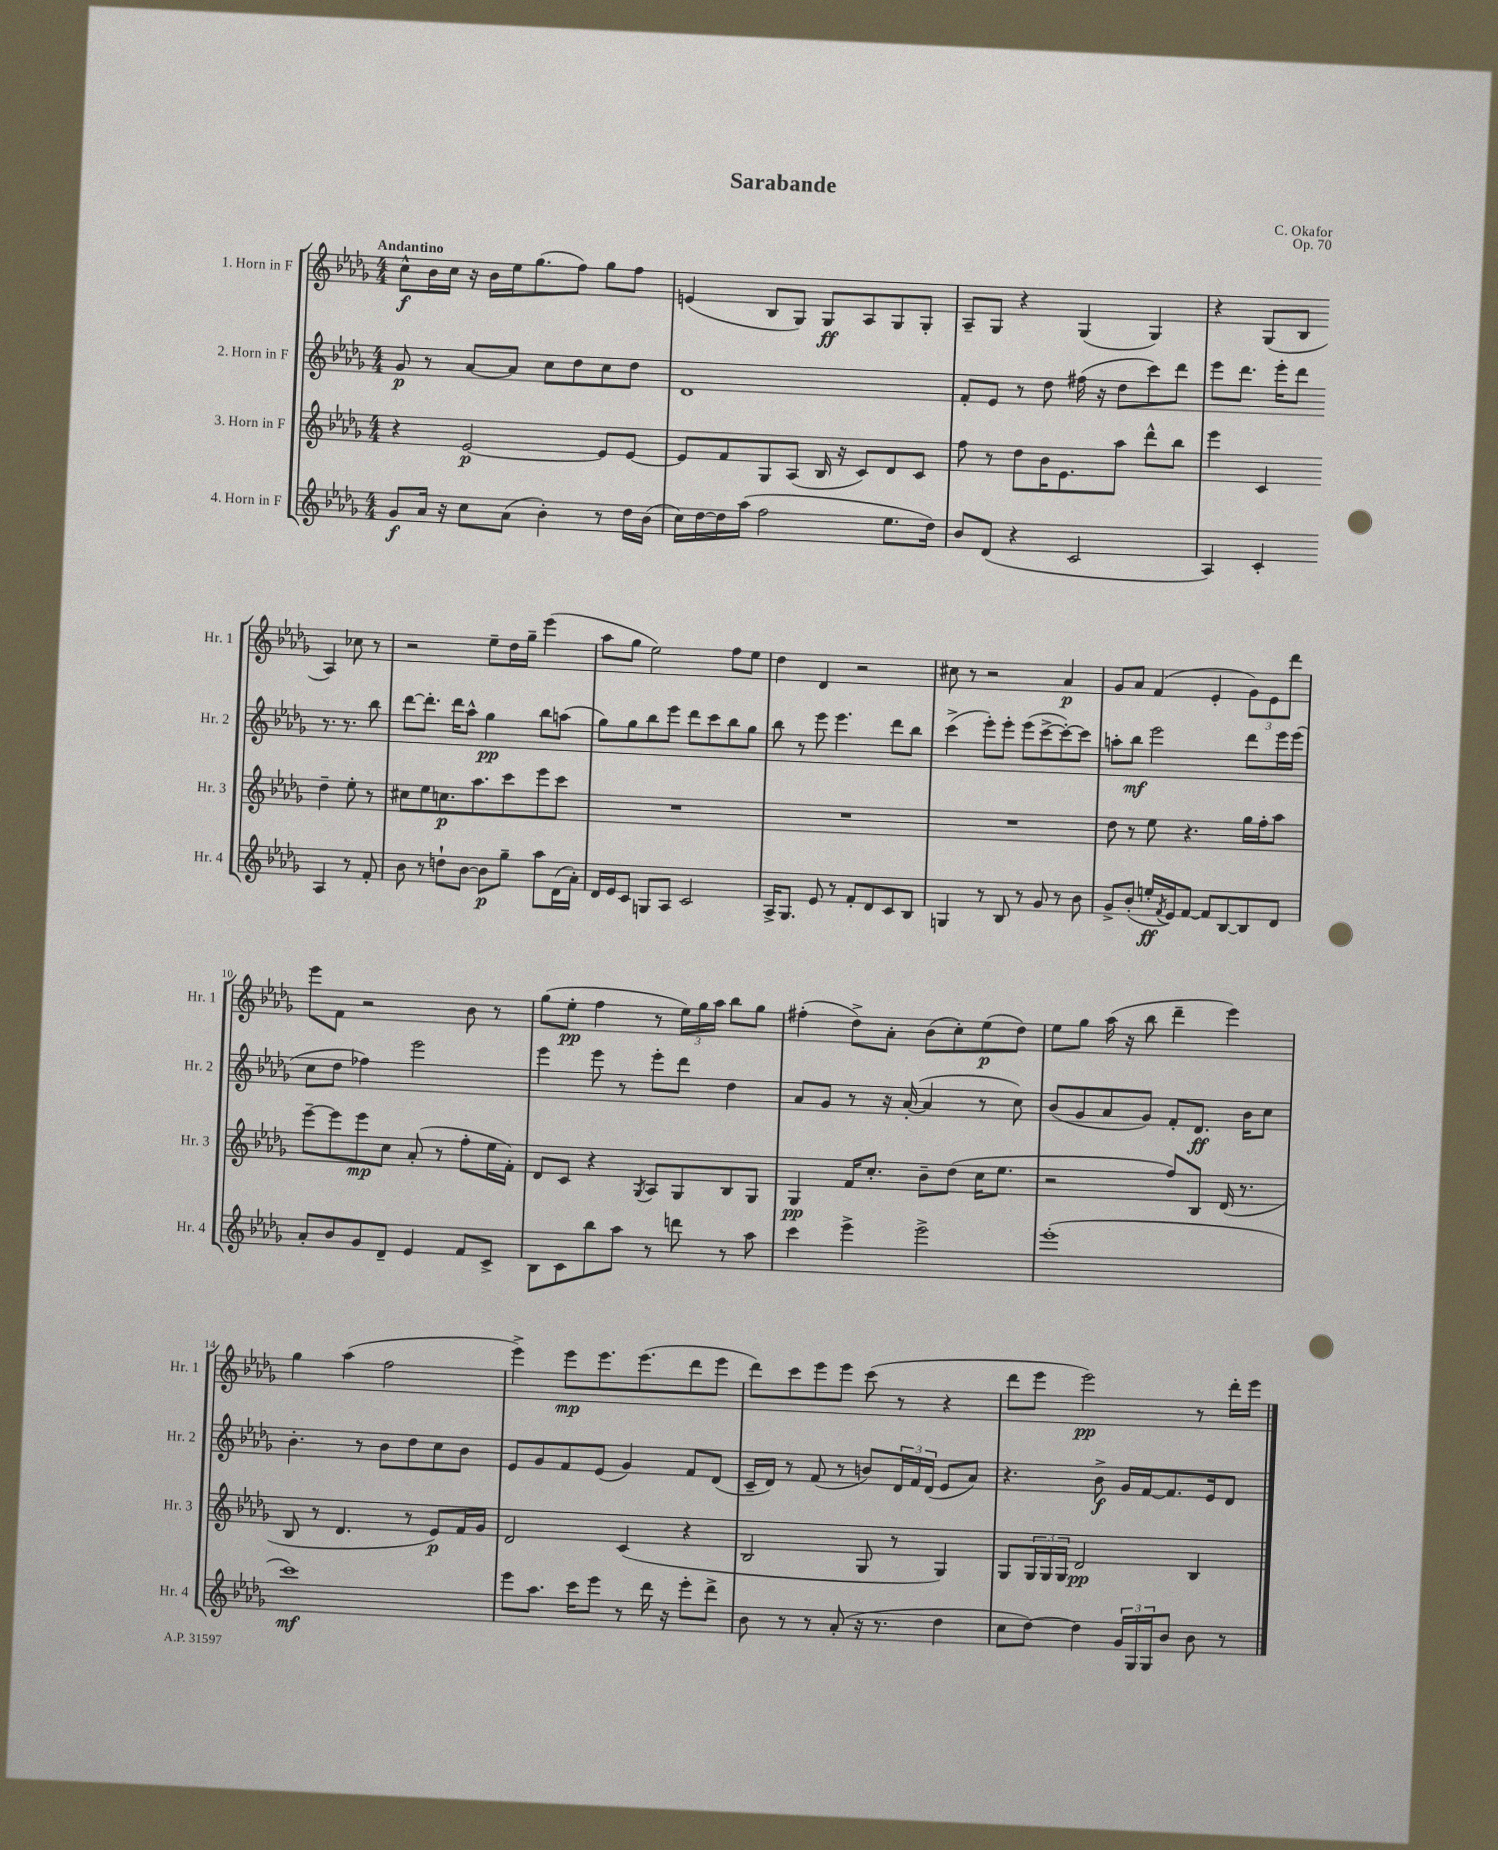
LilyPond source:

\header { title = "Sarabande" composer = "C. Okafor" opus = "Op. 70" }
<<
\new StaffGroup <<
\new Staff = "s0" \with { instrumentName = "1. Horn in F" shortInstrumentName = "Hr. 1" } {
    \clef treble \key des \major \numericTimeSignature \time 4/4 \tempo "Andantino"
    c''8-^\f bes'16 c''16 r16 bes'16 ees''16 ges''8.( f''8) ges''8 f''8 |
    e'4( bes8 ges8) ges8\ff aes8 ges8 ges8-. |
    aes8-- ges8 r4 ges4( ges4) |
    r4 ges8( bes8 aes4) ces''8 r8 |
    r2 ees''8-- des''16 ges''16-- ees'''4( |
    aes''8 ges''8 ees''2) f''8 ees''8 |
    des''4 des'4 r2 |
    cis''8 r8 r2 aes'4\p |
    ges'8 aes'8 f'4( ees'4-. \tuplet 3/2 { ges'8) ees'8 des'''8 } |
    ees'''8 f'8 r2 bes'8 r8 |
    ges''8( ees''8-.\pp f''4 r8 \tuplet 3/2 { ees''16) ges''16 aes''16 } bes''8 ges''8 |
    fis''4-.( des''8->) aes'8-. bes'8( c''8-.) ees''8\p( des''8) |
    ees''8 ges''8 aes''16( r16 bes''8 des'''4-- ees'''4) |
    ges''4 aes''4( f''2 |
    ees'''4->) ees'''8\mp ees'''8. ees'''8.( des'''8 ees'''8 |
    des'''8) c'''8 ees'''8 ees'''8 c'''8( r8 r4 |
    des'''8 ees'''8 ees'''2\pp) r8 des'''16-. ees'''16 \bar "|." |
}
\new Staff = "s1" \with { instrumentName = "2. Horn in F" shortInstrumentName = "Hr. 2" } {
    \clef treble \key des \major \numericTimeSignature \time 4/4
    ges'8\p r8 aes'8~ aes'8 c''8 des''8 c''8 des''8 |
    des'1 |
    f'8-. ees'8 r8 des''8 fis''16( r16 des''8 c'''8) des'''8 |
    ees'''8 des'''8. ees'''16-. des'''8 r8. r8. bes''8 |
    des'''8~ des'''8.-. des'''16 aes''8-^ ges''4\pp bes''8 a''8( |
    ges''8) ges''8 bes''8 ees'''8 des'''8 c'''8 bes''8 ges''8 |
    bes''8 r8 ees'''8 ees'''4. des'''8 bes''8 |
    c'''4->( ees'''8-.) ees'''8-. ees'''8( c'''8~-> c'''8~-.) c'''8 |
    a''8-. bes''8\mf ees'''2 des'''8 ees'''16 ees'''16( |
    c''8 des''8 fes''4) ees'''2 |
    ees'''4 ees'''8 r8 ees'''8-. des'''8 des''4 |
    aes'8 ges'8 r8 r16 aes'16~-.( aes'4 r8 c''8) |
    bes'8( ges'8 aes'8 ges'8) f'8-. des'8.\ff bes'16 c''8 |
    bes'4.-. r8 bes'8 des''8 c''8 bes'8 |
    ees'8 ges'8 f'8 ees'8( ges'4) f'8 des'8( |
    c'16-- des'16) r8 f'8( r8 b'8) \tuplet 3/2 { des'16 f'16 des'16( } ees'8 aes'8) |
    r4. bes'8->\f ges'16 f'16~ f'8. ees'16 des'8 \bar "|." |
}
\new Staff = "s2" \with { instrumentName = "3. Horn in F" shortInstrumentName = "Hr. 3" } {
    \clef treble \key des \major \numericTimeSignature \time 4/4
    r4 ees'2~\p ees'8 ees'8~ |
    ees'8 f'8 ges8 aes8( bes16 r16 c'8) des'8 c'8 |
    f''8 r8 des''8 bes'16 ees'8. aes''8 des'''8-^ bes''8 |
    ees'''4 c'4 des''4-- ees''8-. r8 |
    cis''8 ees''8 c''8.\p aes''8. c'''8 ees'''8 c'''8 |
    R1 |
    R1 |
    R1 |
    des''8 r8 ees''8 r4. ges''16 f''16-. aes''8 |
    ees'''8~-- ees'''8 ees'''8\mp c''8 aes'8-.( r8 f''8-. ees''16 f'16-.) |
    des'8 c'8 r4 \acciaccatura { ges8 } aes8 ges8 bes8 ges8 |
    ges4\pp f'16 c''8.-. bes'8-- des''8( c''16 ees''8. |
    r2 f''8) bes8 des'16( r8. |
    bes8 r8 des'4. r8 ees'8\p) f'16 ges'16 |
    des'2 c'4( r4 |
    bes2 ges8 r8 ges4) |
    ges8 \tuplet 3/2 { ges16 ges16 ges16 } des'2\pp bes4 \bar "|." |
}
\new Staff = "s3" \with { instrumentName = "4. Horn in F" shortInstrumentName = "Hr. 4" } {
    \clef treble \key des \major \numericTimeSignature \time 4/4
    ges'8\f aes'16 r16 c''8 aes'8( bes'4-.) r8 des''16 bes'16( |
    c''16) des''16~ des''16 aes''16( f''2 ees''8. des''16) |
    bes'8 des'8( r4 c'2 |
    aes4) c'4-. aes4 r8 f'8-. |
    bes'8 r8 d''8-! bes'8~ bes'8\p ges''8-- aes''8 des'16( aes'16-.) |
    des'16 ees'16 c'8 g8 aes8 c'2 |
    aes16-> ges8. ees'8 r8 f'8-. des'8 c'8 bes8 |
    g4 r8 bes8 r8 ges'8 r8 bes'8 |
    ges'8-> bes'8-.( e''16-.\ff \acciaccatura { f'8 } ees'16) f'8~ f'8 bes8~ bes8 des'8 |
    aes'8-. bes'8 ges'8 des'8-- ees'4 f'8 c'8-> |
    bes8 c'8 bes''8 aes''8 r8 d'''8 r8 aes''8 |
    c'''4 ees'''4-> ees'''2-> |
    ees'''1-.( |
    c'''1\mf) |
    ees'''8 aes''8. c'''16 ees'''8 r8 des'''16 r16 ees'''8-. des'''8-> |
    bes'8 r8 r8 aes'8-.( r16 r8. des''4 |
    c''8 des''8~) des''4 \tuplet 3/2 { ges'16 ges16 ges16 } bes'8 bes'8 r8 \bar "|." |
}
>>
>>
